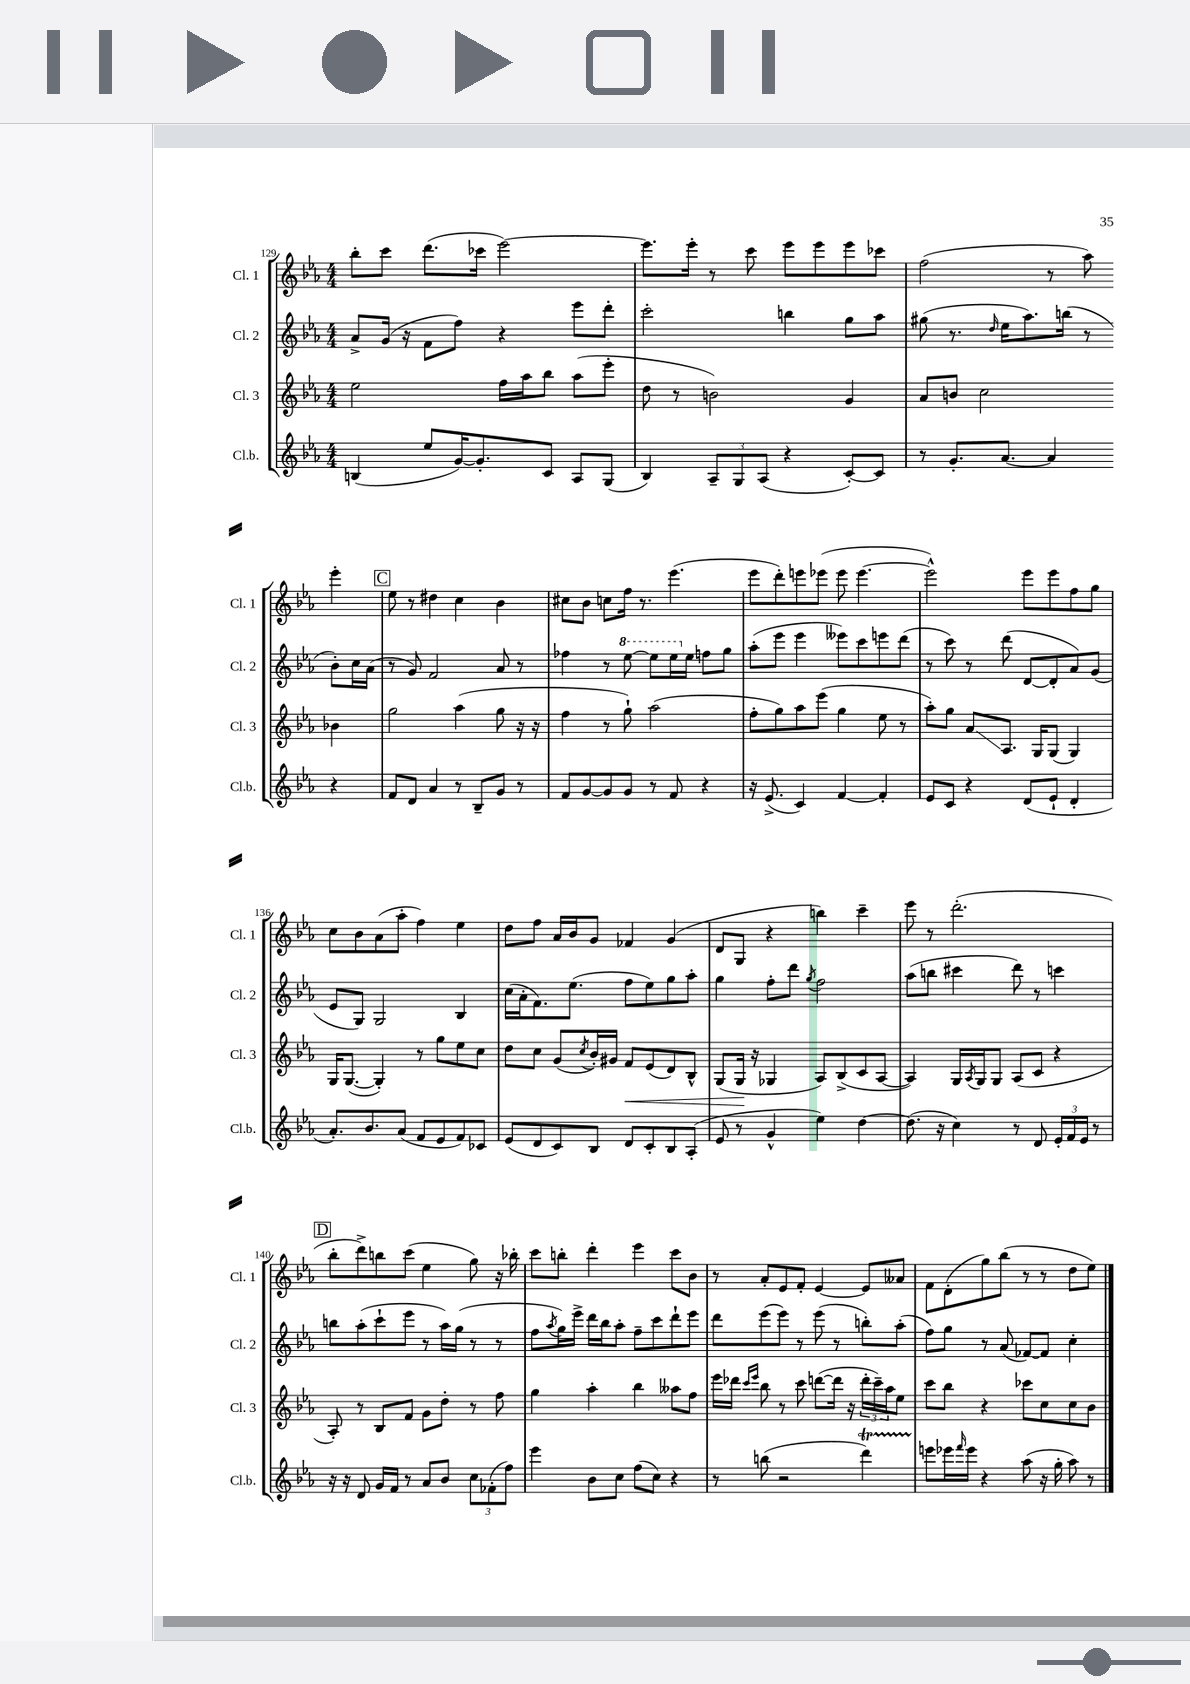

**kern	**kern	**kern	**kern
*staff4	*staff3	*staff2	*staff1
*clefG2	*clefG2	*clefG2	*clefG2
*k[b-e-a-]	*k[b-e-a-]	*k[b-e-a-]	*k[b-e-a-]
*M4/4	*M4/4	*M4/4	*M4/4
(4B/	2ee-\	8a-^/L	8bb-'\L
.	.	(16g/Jk	8ccc\J
.	.	16r	.
8ee-/L	.	8f\L	(8.ddd\L
[16g/K)	.	8ff\J)	.
8.g'/]	.	.	16ccc-\Jk
.	16ff\LL	4r	[2eee-\)
.	16aa-\J	.	.
8c/J	8bb-\J	.	.
8A-/L	(8aa-\L	8eee-\L	.
(8G/J	8eee-'\J	8ddd'\J	.
=	=	=	=
4B-/)	8dd\	2ccc'\	8.eee-\]L
.	8r	.	.
.	.	.	16eee-'\Jk
12A-~/L	2b\)	.	8r
12G/	.	.	.
.	.	.	8ccc\
(12A-/J	.	.	.
4r	.	4bb\	8eee-\L
.	.	.	8eee-\
[8c'/L)	4g/	8gg\L	8eee-\
8c/]J	.	8aa-\J	8ccc-\J
=	=	=	=
8r	8a-/L	(8gg#\	(2ff\
8.g'/L	8b/J	8.r	.
.	2cc\	.	.
.	.	16qqdd/	.
[8.a-/J	.	16ee-\LK	.
.	.	8.aa-\)	.
4a-/]	.	.	8r
.	.	(16bb\Jk	.
.	.	8r	8aa-\)
4r	4b-\	8b-'\L)	4eee-'\
.	.	16cc\L	.
.	.	(16a-\JJ	.
=	=	=	=
8f/L	2gg\	8r	8ee-\
8d/J	.	8g/)	8r
4a-/	.	2f/	4dd#\
8r	(4aa-\	.	4cc\
8B-~/L	.	.	.
8g/J	8gg\	8a-/	4b-\
8r	16r	8r	.
.	16r	.	.
=	=	=	=
8f/L	4ff\	4ff-\	8cc#\L
[8g/	.	.	8b-\J
8g/]	8r	8r	8cc\L
8g/J	8gg`\)	[8eee-\	16ff\Jk
.	.	.	8.r
8r	(2aa-\	8eee-\]L	.
8f/	.	16eee-\L	(4.eee-\
.	.	16ee-\JJ	.
4r	.	8ff\L	.
.	.	8gg\J	.
=	=	=	=
16r	8ff'\L	(8aa-'\L	8eee-\L
(8.e-^/	.	.	.
.	8gg\)	8eee-\J	8ddd'\)
4c/)	8aa-\	4eee-\	8eee\
.	(8eee-\J	.	(8eee-\J
[4f/	4gg\	8eee--\L)	8eee-\
.	.	8ccc\	[4.eee-\
4f'/]	8ee-\	8eee\	.
.	8r	(8ddd\J	.
=	=	=	=
8e-/L	8aa-'\L)	8r	2eee-^^\])
8c/J	8gg\J	8ccc\)	.
4r	8a-/L	8r	.
.	8.A-/J	(8ddd\	.
(8d/L	.	[8d/L	8eee-\L
.	16G/LK	.	.
8e-`/J	(8G/J	8d'/]	8eee-\
4d'/	4G/)	8a-/)	8ff\
.	.	(8g/J	8gg\J
=	=	=	=
8.a-'/L)	16G/LK	8e-/L	8cc\L
.	([8.G/J	.	.
.	.	8G/J)	8b-\
8.b-/	.	.	.
.	4G'/])	2G/	(8a-\
(8a-/J	.	.	8aa-'\J
8f/L	8r	.	4ff\)
8e-/	8gg\L	.	.
8f/)	8ee-\	4B-/	4ee-\
8c-/J	8cc\J	.	.
=	=	=	=
(8e-/L	8dd\L	(16cc\LL	8dd\L
.	.	16a-'\J	.
8d/	8cc\J	8.f\)	8ff\J
8c/)	(8g/L	.	16a-/LL
.	.	(8.ee-\J	16b-/J
.	8qcc/	.	.
8B-/J	16b-'/L)	.	8g/J
.	16g#/JJ	.	.
8d/L	8f/L	8ff\L	4f-/
8c'/	(8e-/	8ee-\)	.
8B-/	8d/)	8gg\	(4g/
(8A-'/J	8B-^^/J	8aa-'\J	.
=	=	=	=
8e-/	(8G/L	4gg\	8d/L
8r	16G/Jk	.	8G/J
.	16r	.	.
4g^^/	4G-/	8ff'\L	4r
.	.	8ddd\J	.
.	.	8qgg/	.
4ee-\)	8A-/L)	2ff\	4bb\)
.	(8B-^/	.	.
[4dd\	8c/	.	4ccc~\
.	[8A-/J	.	.
=	=	=	=
(8.dd\]	4A-/])	(8aa-\L	8eee-\
.	.	8bb\J	8r
16r	.	.	.
4cc\)	16G/LL	4ccc#\	(2.ddd'\
.	8qA-/	.	.
.	16G/J	.	.
.	8G/J	.	.
8r	(8A-/L	8ddd\)	.
8d/	8c/J	8r	.
24e-'/LL	4r	4ccc\	.
24f/	.	.	.
24e-/JJ	.	.	.
8r	.	.	.
=	=	=	=
16r	8A-'/)	8bb\L	8bb-'\L
16r	.	.	.
8d/	8r	(8aa-'\	8ddd^\)
16g/LL	8B-/L	8ccc`\	8bb\
16f/JJ	.	.	.
8r	8f/J	8eee-\J	(8ccc\J
8a-/L	8g\L	8r	4ee-\
8b-/J	8dd'\J	16aa-\LL)	.
.	.	(16gg\JJ	.
12cc\L	8r	8r	8gg\)
(12f-'\	.	.	.
.	8ff\	8r	16r
12ff\J)	.	.	.
.	.	.	16bb-'\
=	=	=	=
4eee-\	4gg\	8ff\L	8ccc\L
.	.	8qaa-/	.
.	.	16gg\L)	8bb'\J
.	.	16eee-^\JJ	.
8b-\L	4aa-'\	16ddd\LL	4ddd'\
.	.	16bb-\J	.
8cc\J	.	8aa-'\J	.
(8ff\L	4bb-\	8ff~\L	4eee-\
8cc\J)	.	8ccc\	.
4r	8aa--\L	8ddd`\	8ccc\L
.	8ff\J	8eee-\J	8b-\J
=	=	=	=
8r	16eee-\LL	8ddd\L	8r
.	16ddd-\JJ	.	.
.	16qqccc/LL	.	.
.	16qqeee-/JJ	.	.
(8bb\	8bb-\	(8eee-\	8a-'/L
2r	8r	8eee-\J)	8e-/
.	8ccc\	8r	8f'/J
.	([8ddd\L	(8eee-\	[4e-/
.	16ddd\]Jk	8r	.
.	16r	.	.
4ddd\)	24ddd'\LL	8bb'\L)	8e-/]L
.	24ccc~\)	.	.
.	24aa-\J	.	.
.	8ee-\J	(8aa-'\J	8a--/J
=	=	=	=
8eee\L	8ccc\L	8ff\L)	8f\L
16eee-\L	8bb-\J	8gg\J	(8d'\
16qqfff/	.	.	.
16eee-\JJ	.	.	.
4r	4r	8r	8gg\)
.	.	(8a-/	(8bb-\J
(8aa-\	8ccc-\L	[8f-/L)	8r
16r	8cc\	8f-/]J	8r
16gg'\	.	.	.
8aa-\)	8cc\	4cc'\	8dd\L
8r	8b-\J	.	8ee-\J)
==	==	==	==
*-	*-	*-	*-
